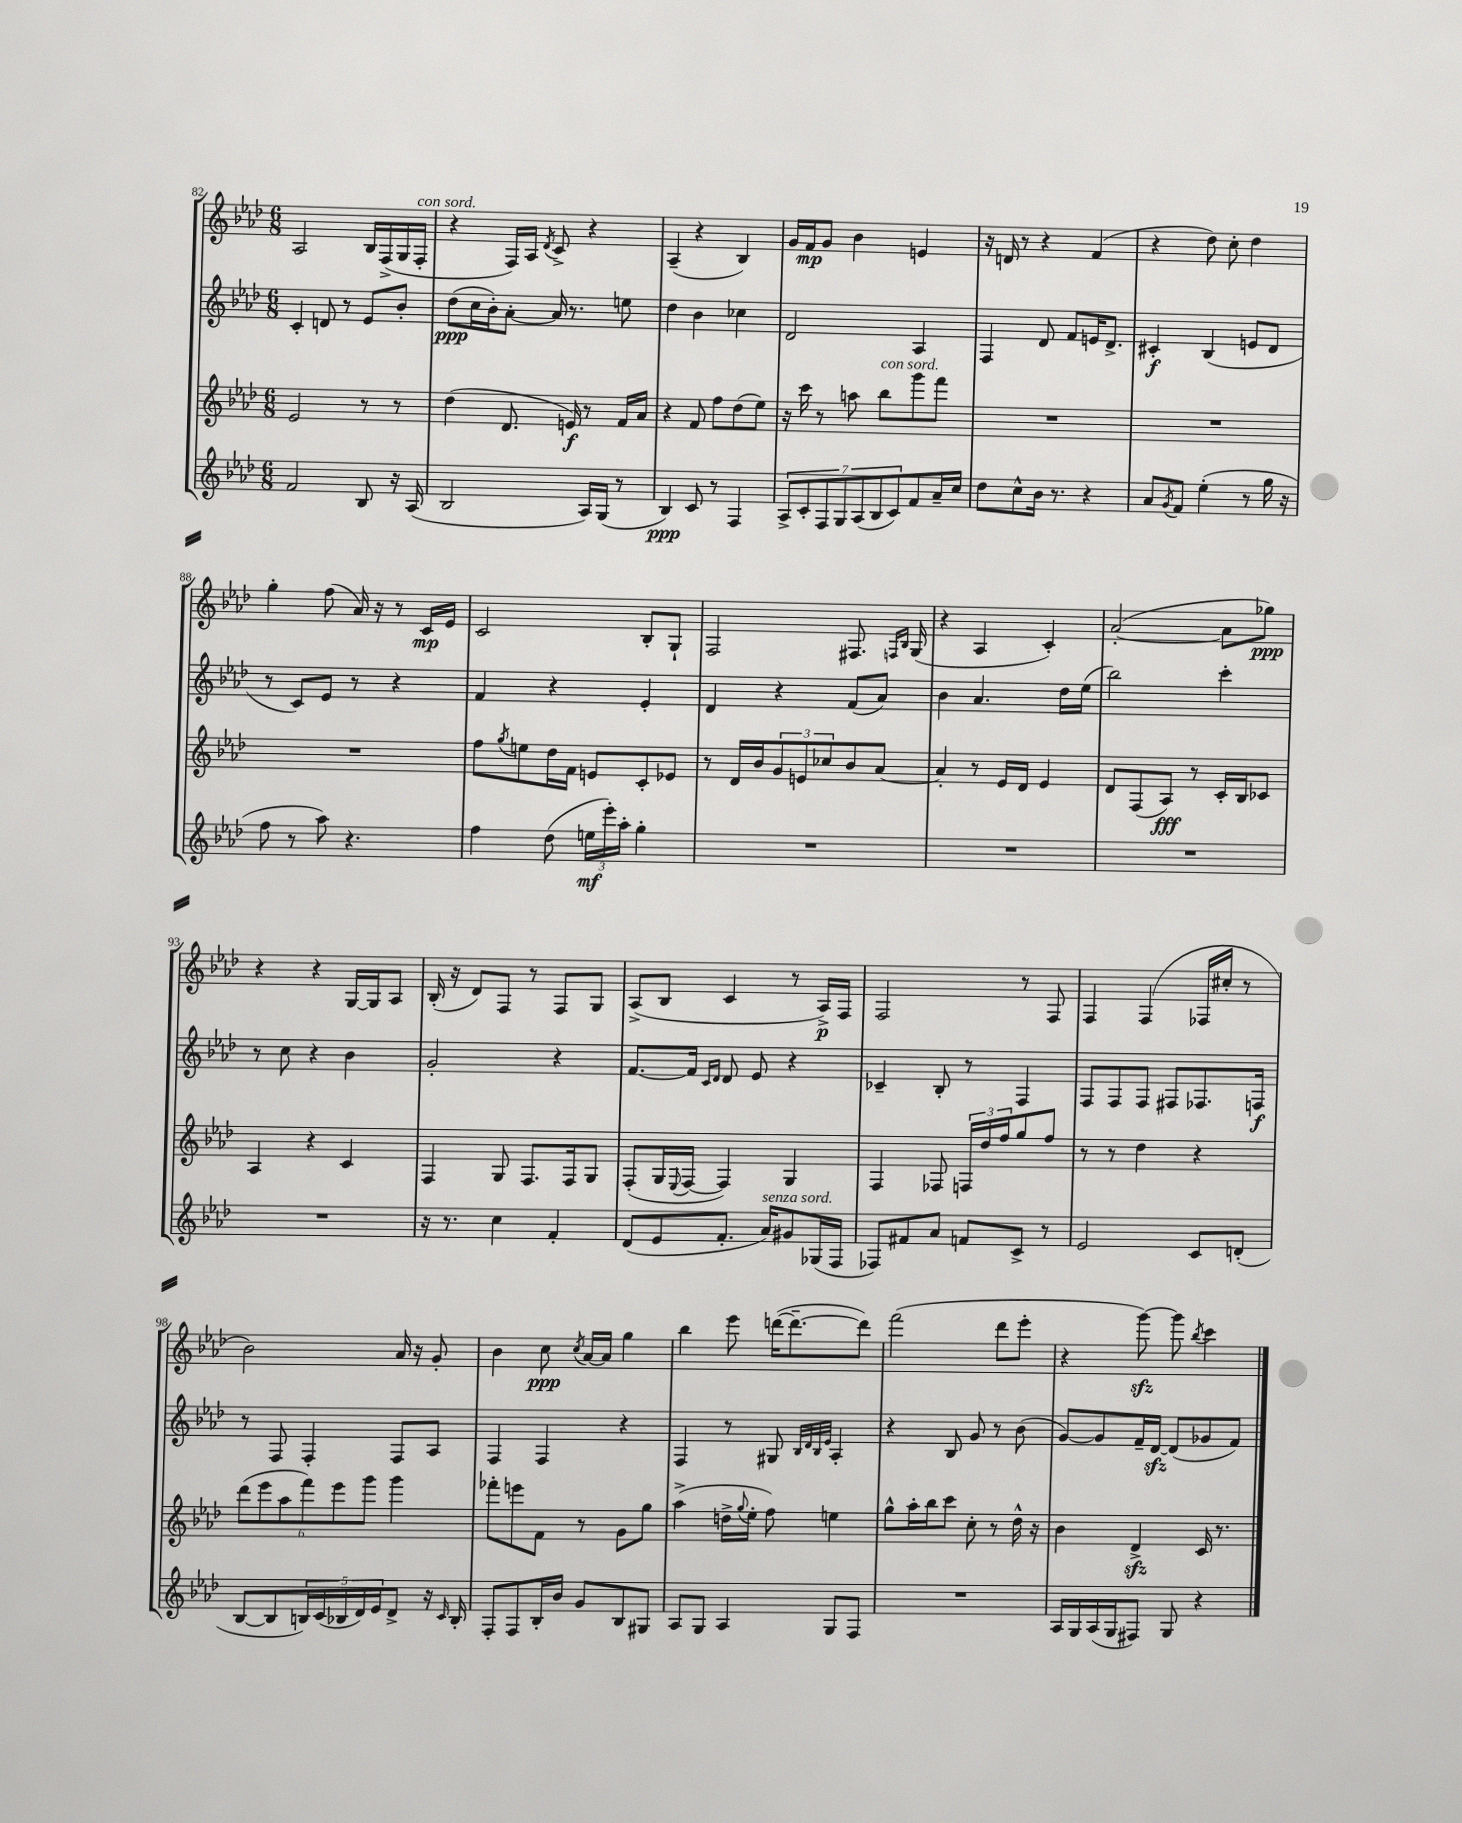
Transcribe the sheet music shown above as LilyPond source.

<<
\new StaffGroup <<
\new Staff = "s0" {
    \clef treble \key aes \major \numericTimeSignature \time 6/8
    aes2 bes16 f16->( g16 f16-.^\markup { \italic "con sord." } |
    r4 f16) aes16 \acciaccatura { des'8 } c'8-> r4 |
    aes4--( r4 bes4) |
    g'16 f'16\mp g'8 bes'4 e'4 |
    r16 d'16 r8 r4 f'4( |
    r4 des''8) c''8-. des''4 |
    g''4-. f''8( aes'16) r16 r8 c'16\mp ees'16 |
    c'2 bes8-. g8-! |
    f2 fis8. \grace { f16 bes16 } g16( |
    r4 aes4 c'4-.) |
    aes'2~-.( aes'8 ges''8\ppp) |
    r4 r4 g16~ g16 aes8 |
    bes16-.( r16 des'8) f8 r8 f8 g8 |
    aes8->( bes8 c'4 r8 aes16->\p) f16 |
    f2 r8 f8 |
    f4 f4( fes16 cis''16-. r8 |
    bes'2) aes'16 r16 g'8-. |
    bes'4 c''8\ppp \acciaccatura { c''8 } aes'16~ aes'16 g''4 |
    bes''4 ees'''8 d'''16~( d'''8.~-- d'''8) |
    f'''2( des'''8 ees'''8-. |
    r4 g'''8~\sfz) g'''8 \acciaccatura { bes''8 } c'''4 \bar "|." |
}
\new Staff = "s1" {
    \clef treble \key aes \major \numericTimeSignature \time 6/8
    c'4-. d'8 r8 ees'8 bes'8-. |
    des''8\ppp( c''16 bes'16-.) aes'8~-. aes'16 r8. e''8 |
    des''4 bes'4 ces''4 |
    des'2 aes4 |
    f4 des'8 f'8 e'16 des'8.-> |
    cis'4-.\f bes4( e'8 des'8 |
    r8 c'8) ees'8 r8 r4 |
    f'4 r4 ees'4-. |
    des'4 r4 f'8( aes'8) |
    bes'4 aes'4. des''16 ees''16( |
    bes''2) c'''4-. |
    r8 c''8 r4 bes'4 |
    g'2-. r4 |
    f'8.~ f'16 \grace { c'16 des'16 } des'8 ees'8 r4 |
    ces'4-- bes8-. r8 f4 |
    f8 f8 f8 fis8 fes8. f16\f |
    r8 f8 f4-. f8 aes8 |
    f4 f4 r4 |
    f4 r8 gis8 \grace { bes32 des'32 bes32 ees'32 } aes4-. |
    r4 bes8 g'8 r8 bes'8( |
    g'8~) g'8 f'16-- des'16~\sfz des'8( ges'8 f'8) \bar "|." |
}
\new Staff = "s2" {
    \clef treble \key aes \major \numericTimeSignature \time 6/8
    ees'2 r8 r8 |
    des''4( des'8. e'16\f) r8 f'16 aes'16 |
    r4 f'8 f''8 des''8( ees''8) |
    r16 c'''16 r8 a''8 bes''8^\markup { \italic "con sord." } g'''8 f'''8 |
    R2. |
    R2. |
    R2. |
    f''8 \acciaccatura { g''8 } e''8 des''16 f'16 e'8 c'8-. ees'8 |
    r8 des'16 bes'16 \tuplet 3/2 { g'8 e'8 ces''8 } bes'8 aes'8~ |
    aes'4-. r8 ees'16 des'16 ees'4 |
    des'8 f8( aes8\fff) r8 c'16-. bes16 ces'8 |
    aes4 r4 c'4 |
    f4 g8 f8. f16 g8 |
    f8-.( g16 \appoggiatura { ees8 } f16~ f4) g4 |
    f4 fes8 \tuplet 3/2 { f16 des''16 f''16 } g''8 f''8 |
    r8 r8 des''4 r4 |
    \tuplet 6/4 { des'''8( ees'''8 aes''8 f'''8) ees'''8 g'''8 } g'''4 |
    fes'''8-. e'''8 f'8 r8 g'8 g''8 |
    aes''4->( d''16-> \appoggiatura { g''8 } ees''16-. f''8) e''4 |
    g''8-^ aes''16-. bes''16 c'''8 c''8-. r8 des''16-^ r16 |
    bes'4 des'4->\sfz c'16 r8. \bar "|." |
}
\new Staff = "s3" {
    \clef treble \key aes \major \numericTimeSignature \time 6/8
    f'2 bes8 r16 aes16( |
    bes2 aes16) g16( r8 |
    bes4\ppp) c'8 r8 f4 |
    \tuplet 7/4 { aes8-> c'8-. f8 g8 aes8( bes8 c'8) } f'8 aes'16-- c''16 |
    des''8 c''8-^ bes'16 r8. r4 |
    aes'8 \acciaccatura { g'8 } f'8 ees''4-.( r8 g''16 r16 |
    f''8 r8 aes''8) r4. |
    f''4 des''8( \tuplet 3/2 { e''16\mf ees'''16-.) aes''16-. } g''4-. |
    R2. |
    R2. |
    R2. |
    R2. |
    r16 r8. c''4 f'4-. |
    des'8( ees'8 f'8.-. aes'16^\markup { \italic "senza sord." }) gis'8 ges16( f16 |
    fes8) fis'8 aes'8 f'8 c'8-> r8 |
    ees'2 c'8 d'8-.( |
    bes8~ bes8 \tuplet 5/4 { b16) c'16( bes16 des'16) ees'16 } des'8-> r16 \grace { c'16 } bes16-. |
    f8-. f8 bes16-. bes'16 g'8 bes8 gis8 |
    aes8 g8 aes4 g8 f8 |
    R2. |
    aes16 g16 aes16( g16 fis8) g8 r4 \bar "|." |
}
>>
>>
\layout { \context { \Score currentBarNumber = #82 } }
